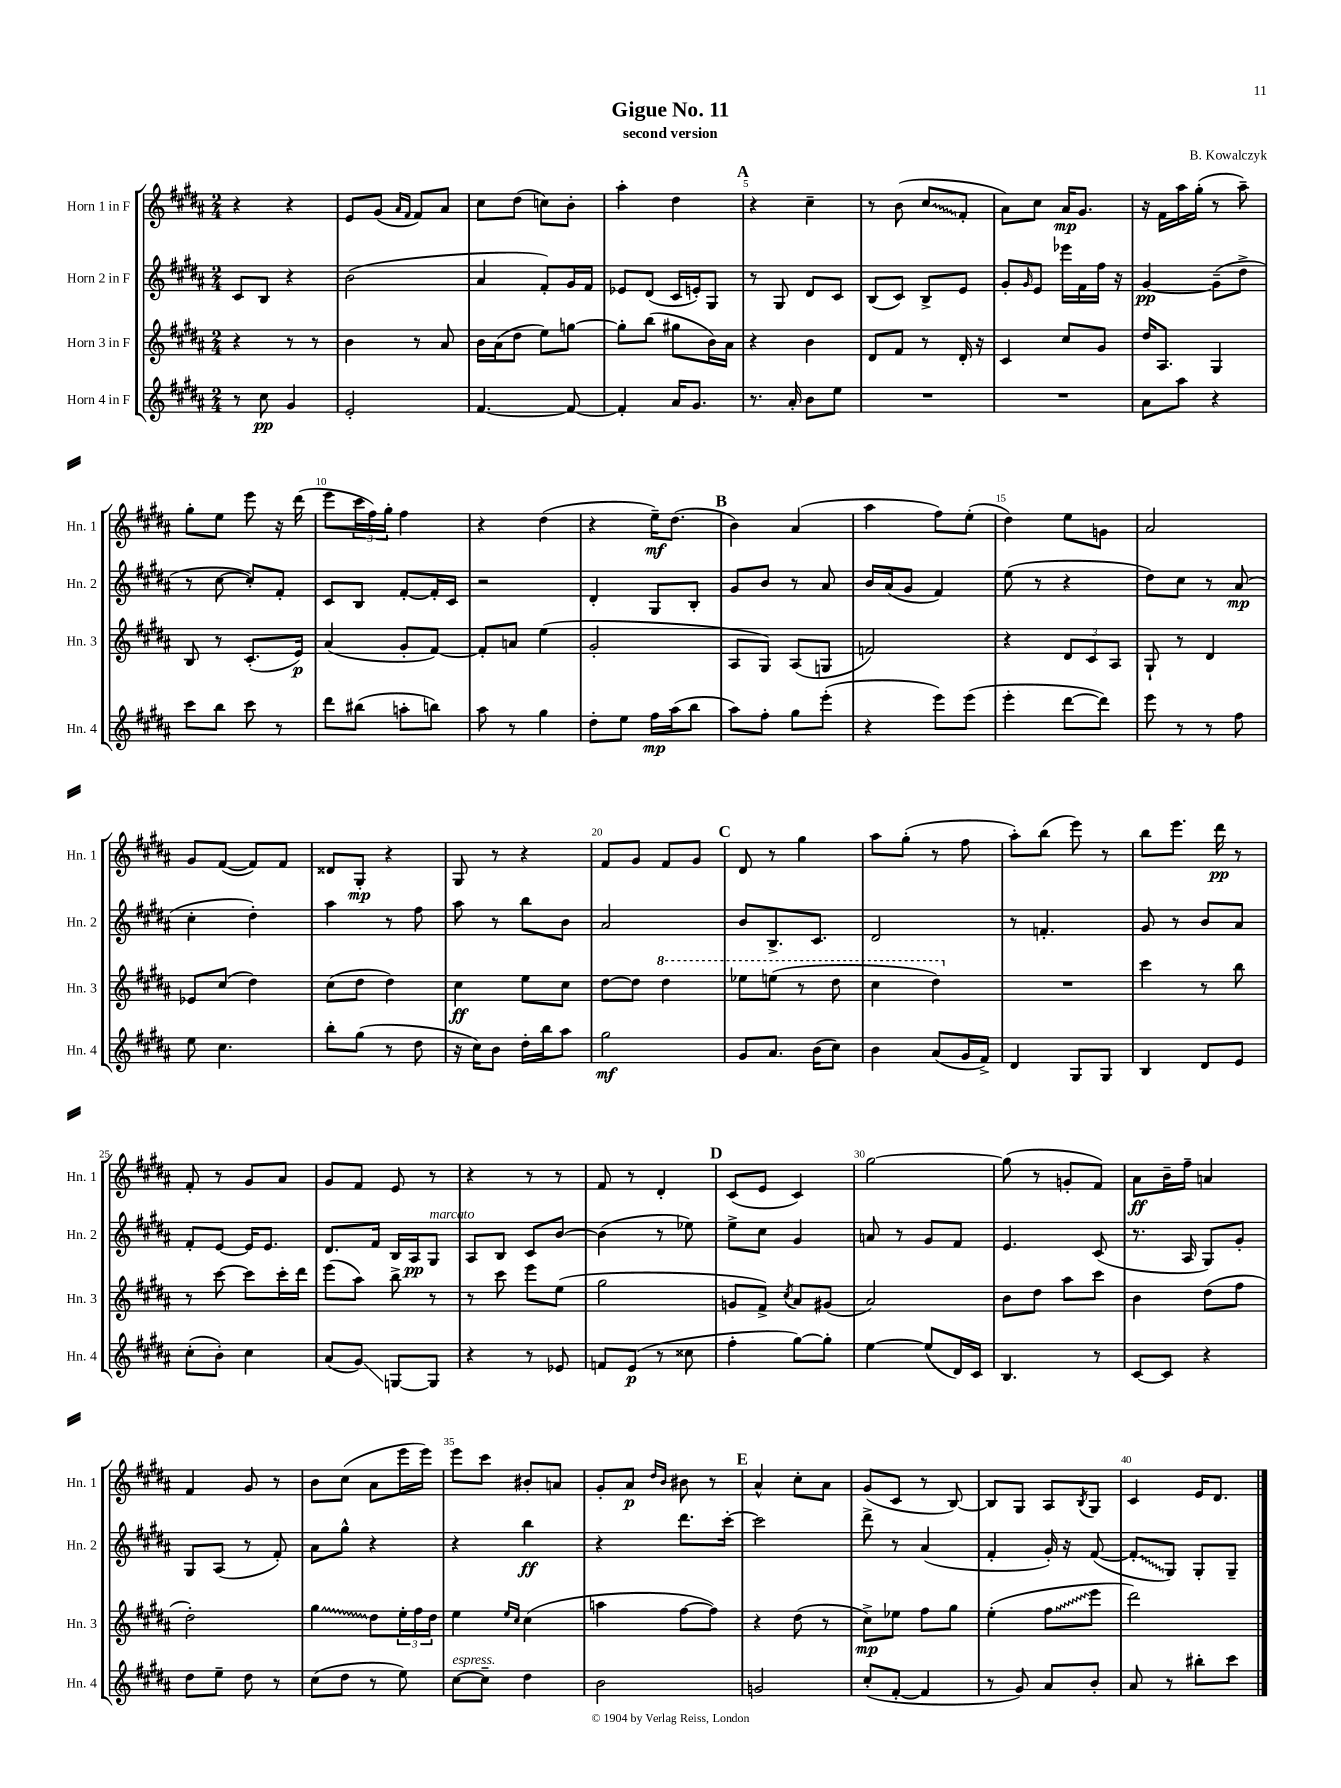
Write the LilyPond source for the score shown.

\header { title = "Gigue No. 11" composer = "B. Kowalczyk" subtitle = "second version" }
<<
\new StaffGroup <<
\new Staff = "s0" \with { instrumentName = "Horn 1 in F" shortInstrumentName = "Hn. 1" } {
    \clef treble \key b \major \numericTimeSignature \time 2/4
    r4 r4 |
    e'8 gis'8( \grace { ais'16 fis'16 } fis'8) ais'8 |
    cis''8 dis''8( c''8) b'8-. |
    ais''4-. dis''4 |
    \mark \markup { \bold "A" } r4 cis''4-- |
    r8 b'8( \once \override Glissando.style = #'zigzag cis''8\glissando fis'8-. |
    ais'8) cis''8 ais'16\mp gis'8. |
    r16 fis'16 ais''16 gis''16-.( r8 ais''8--) |
    gis''8-. e''8 e'''8 r16 dis'''16( |
    e'''8 \tuplet 3/2 { cis'''16 fis''16) gis''16-. } fis''4 |
    r4 dis''4( |
    r4 e''16--\mf) dis''8.( |
    \mark \markup { \bold "B" } b'4) ais'4( |
    ais''4 fis''8) e''8-.( |
    dis''4) e''8 g'8 |
    ais'2 |
    gis'8 fis'8~( fis'8) fis'8 |
    disis'8 gis8-.\mp r4 |
    gis8 r8 r4 |
    fis'8 gis'8 fis'8 gis'8 |
    \mark \markup { \bold "C" } dis'8 r8 gis''4 |
    ais''8 gis''8-.( r8 fis''8 |
    ais''8-.) b''8( e'''8) r8 |
    b''8 e'''8. dis'''16\pp r8 |
    fis'8-. r8 gis'8 ais'8 |
    gis'8 fis'8 e'8 r8 |
    r4 r8 r8 |
    fis'8 r8 dis'4-. |
    \mark \markup { \bold "D" } cis'8( e'8 cis'4) |
    gis''2~ |
    gis''8( r8 g'8-. fis'8) |
    ais'8\ff b'16-- fis''16-- a'4 |
    fis'4 gis'8 r8 |
    b'8 cis''8( ais'8 e'''16 e'''16) |
    e'''8 cis'''8 bis'8-. a'8 |
    gis'8-. ais'8\p \grace { dis''16 b'16 } bis'8 r8 |
    \mark \markup { \bold "E" } ais'4-^ cis''8-. ais'8 |
    gis'8( cis'8 r8 b8~) |
    b8 gis8 ais8 \acciaccatura { b8 } gis8 |
    cis'4 e'16 dis'8. \bar "|." |
}
\new Staff = "s1" \with { instrumentName = "Horn 2 in F" shortInstrumentName = "Hn. 2" } {
    \clef treble \key b \major \numericTimeSignature \time 2/4
    cis'8 b8 r4 |
    b'2( |
    ais'4 fis'8-.) gis'16 fis'16 |
    ees'8 dis'8( cis'16 e'16-.) gis8 |
    \mark \markup { \bold "A" } r8 gis8 dis'8 cis'8 |
    b8( cis'8) b8-> e'8 |
    gis'8-. \grace { gis'16 } e'8 ees'''16 fis'16 fis''16 r16 |
    gis'4~\pp gis'8--( dis''8-> |
    r8 cis''8~ cis''8-.) fis'8-. |
    cis'8 b8 fis'8~-. fis'16-. cis'16 |
    r2 |
    dis'4-. gis8 b8-. |
    \mark \markup { \bold "B" } gis'8 b'8 r8 ais'8 |
    b'16 ais'16( gis'8 fis'4) |
    e''8( r8 r4 |
    dis''8) cis''8 r8 ais'8\mp( |
    cis''4-. dis''4-.) |
    ais''4 r8 fis''8 |
    ais''8 r8 b''8 b'8 |
    ais'2 |
    \mark \markup { \bold "C" } b'8 b8.-> cis'8. |
    dis'2 |
    r8 f'4.-. |
    gis'8 r8 b'8 ais'8 |
    fis'8-. e'8~ e'16 e'8. |
    dis'8. fis'16 b16 ais16\pp gis8^\markup { \italic "marcato" } |
    ais8 b8 cis'8 b'8~ |
    b'4( r8 ees''8) |
    \mark \markup { \bold "D" } e''8-> cis''8 gis'4 |
    a'8 r8 gis'8 fis'8 |
    e'4. cis'8( |
    r8. ais16 gis8) gis'8-. |
    gis8 ais8( r8 fis'8-.) |
    ais'8 gis''8-^ r4 |
    r4 b''4\ff |
    r4 dis'''8. cis'''16~-. |
    \mark \markup { \bold "E" } cis'''2 |
    dis'''8-> r8 ais'4( |
    fis'4-. gis'16-.) r16 fis'8~( |
    \once \override Glissando.style = #'zigzag fis'8-.\glissando gis8) gis8-. gis8-- \bar "|." |
}
\new Staff = "s2" \with { instrumentName = "Horn 3 in F" shortInstrumentName = "Hn. 3" } {
    \clef treble \key b \major \numericTimeSignature \time 2/4
    r4 r8 r8 |
    b'4 r8 ais'8 |
    b'16 ais'16( dis''8 e''8) g''8~ |
    g''8-. b''8( gis''8 b'16) ais'16 |
    \mark \markup { \bold "A" } r4 b'4 |
    dis'8 fis'8 r8 dis'16-. r16 |
    cis'4 cis''8 gis'8 |
    dis''16 ais8. gis4 |
    b8 r8 cis'8.-.( e'16\p) |
    ais'4( gis'8-. fis'8~) |
    fis'8-. a'8 e''4( |
    gis'2-. |
    \mark \markup { \bold "B" } ais8 gis8) ais8( g8 |
    f'2) |
    r4 \tuplet 3/2 { dis'8 cis'8 ais8 } |
    gis8-! r8 dis'4 |
    ees'8 cis''8( dis''4) |
    cis''8( dis''8 dis''4) |
    cis''4\ff e''8 cis''8 |
    dis''8~ dis''8 \ottava #1 dis'''4 |
    \mark \markup { \bold "C" } ees'''8 e'''8( r8 dis'''8 |
    cis'''4 dis'''4) \ottava #0 |
    R2 |
    cis'''4 r8 b''8 |
    r8 cis'''8~ cis'''8 cis'''16-. dis'''16 |
    e'''8( ais''8) b''8-> r8 |
    r8 cis'''8 e'''8 e''8( |
    gis''2 |
    \mark \markup { \bold "D" } g'8 fis'8->) \acciaccatura { cis''8 } ais'8 gis'8( |
    ais'2) |
    b'8 dis''8 ais''8 cis'''8 |
    b'4 dis''8( fis''8 |
    dis''2-.) |
    \once \override Glissando.style = #'zigzag gis''4\glissando dis''8 \tuplet 3/2 { e''16-. fis''16 dis''16 } |
    e''4 \grace { e''16 cis''16 } cis''4( |
    a''4 fis''8~ fis''8) |
    \mark \markup { \bold "E" } r4 dis''8( r8 |
    cis''8->\mp) ees''8 fis''8 gis''8 |
    e''4-.( \once \override Glissando.style = #'zigzag fis''8\glissando e'''8 |
    dis'''2) \bar "|." |
}
\new Staff = "s3" \with { instrumentName = "Horn 4 in F" shortInstrumentName = "Hn. 4" } {
    \clef treble \key b \major \numericTimeSignature \time 2/4
    r8 cis''8\pp gis'4 |
    e'2-. |
    fis'4.~ fis'8~ |
    fis'4-. ais'16 gis'8. |
    \mark \markup { \bold "A" } r8. ais'16-. b'8 e''8 |
    R2 |
    R2 |
    ais'8 ais''8 r4 |
    cis'''8 b''8 cis'''8 r8 |
    dis'''8 bis''8( a''8-. b''8) |
    ais''8 r8 gis''4 |
    dis''8-. e''8 fis''16\mp ais''16( b''8 |
    \mark \markup { \bold "B" } ais''8) fis''8-. gis''8 e'''8-.( |
    r4 e'''8) e'''8( |
    e'''4-. dis'''8~ dis'''8) |
    e'''8 r8 r8 fis''8 |
    e''8 cis''4. |
    b''8-. gis''8( r8 dis''8 |
    r16 cis''16) b'8 dis''16-. b''16 ais''8 |
    gis''2\mf |
    \mark \markup { \bold "C" } gis'8 ais'8. b'16( cis''8) |
    b'4 ais'8( gis'16 fis'16->) |
    dis'4 gis8 gis8 |
    b4 dis'8 e'8 |
    cis''8-.( b'8-.) cis''4 |
    ais'8( gis'8\glissando) g8~ g8 |
    r4 r8 ees'8 |
    f'8 e'8\p( r8 cisis''8 |
    \mark \markup { \bold "D" } fis''4-. gis''8~) gis''8-. |
    e''4~ e''8( dis'16) cis'16 |
    b4. r8 |
    cis'8~ cis'8 r4 |
    dis''8 e''8-- dis''8 r8 |
    cis''8( dis''8 r8 e''8) |
    cis''8~^\markup { \italic "espress." } cis''8-- dis''4 |
    b'2 |
    \mark \markup { \bold "E" } g'2 |
    cis''8-.( fis'8~-. fis'4 |
    r8 gis'8) ais'8 b'8-. |
    ais'8 r8 bis''8-. cis'''8 \bar "|." |
}
>>
>>
\layout { \context { \Score \override BarNumber.break-visibility = ##(#f #t #t) barNumberVisibility = #(every-nth-bar-number-visible 5) } }
